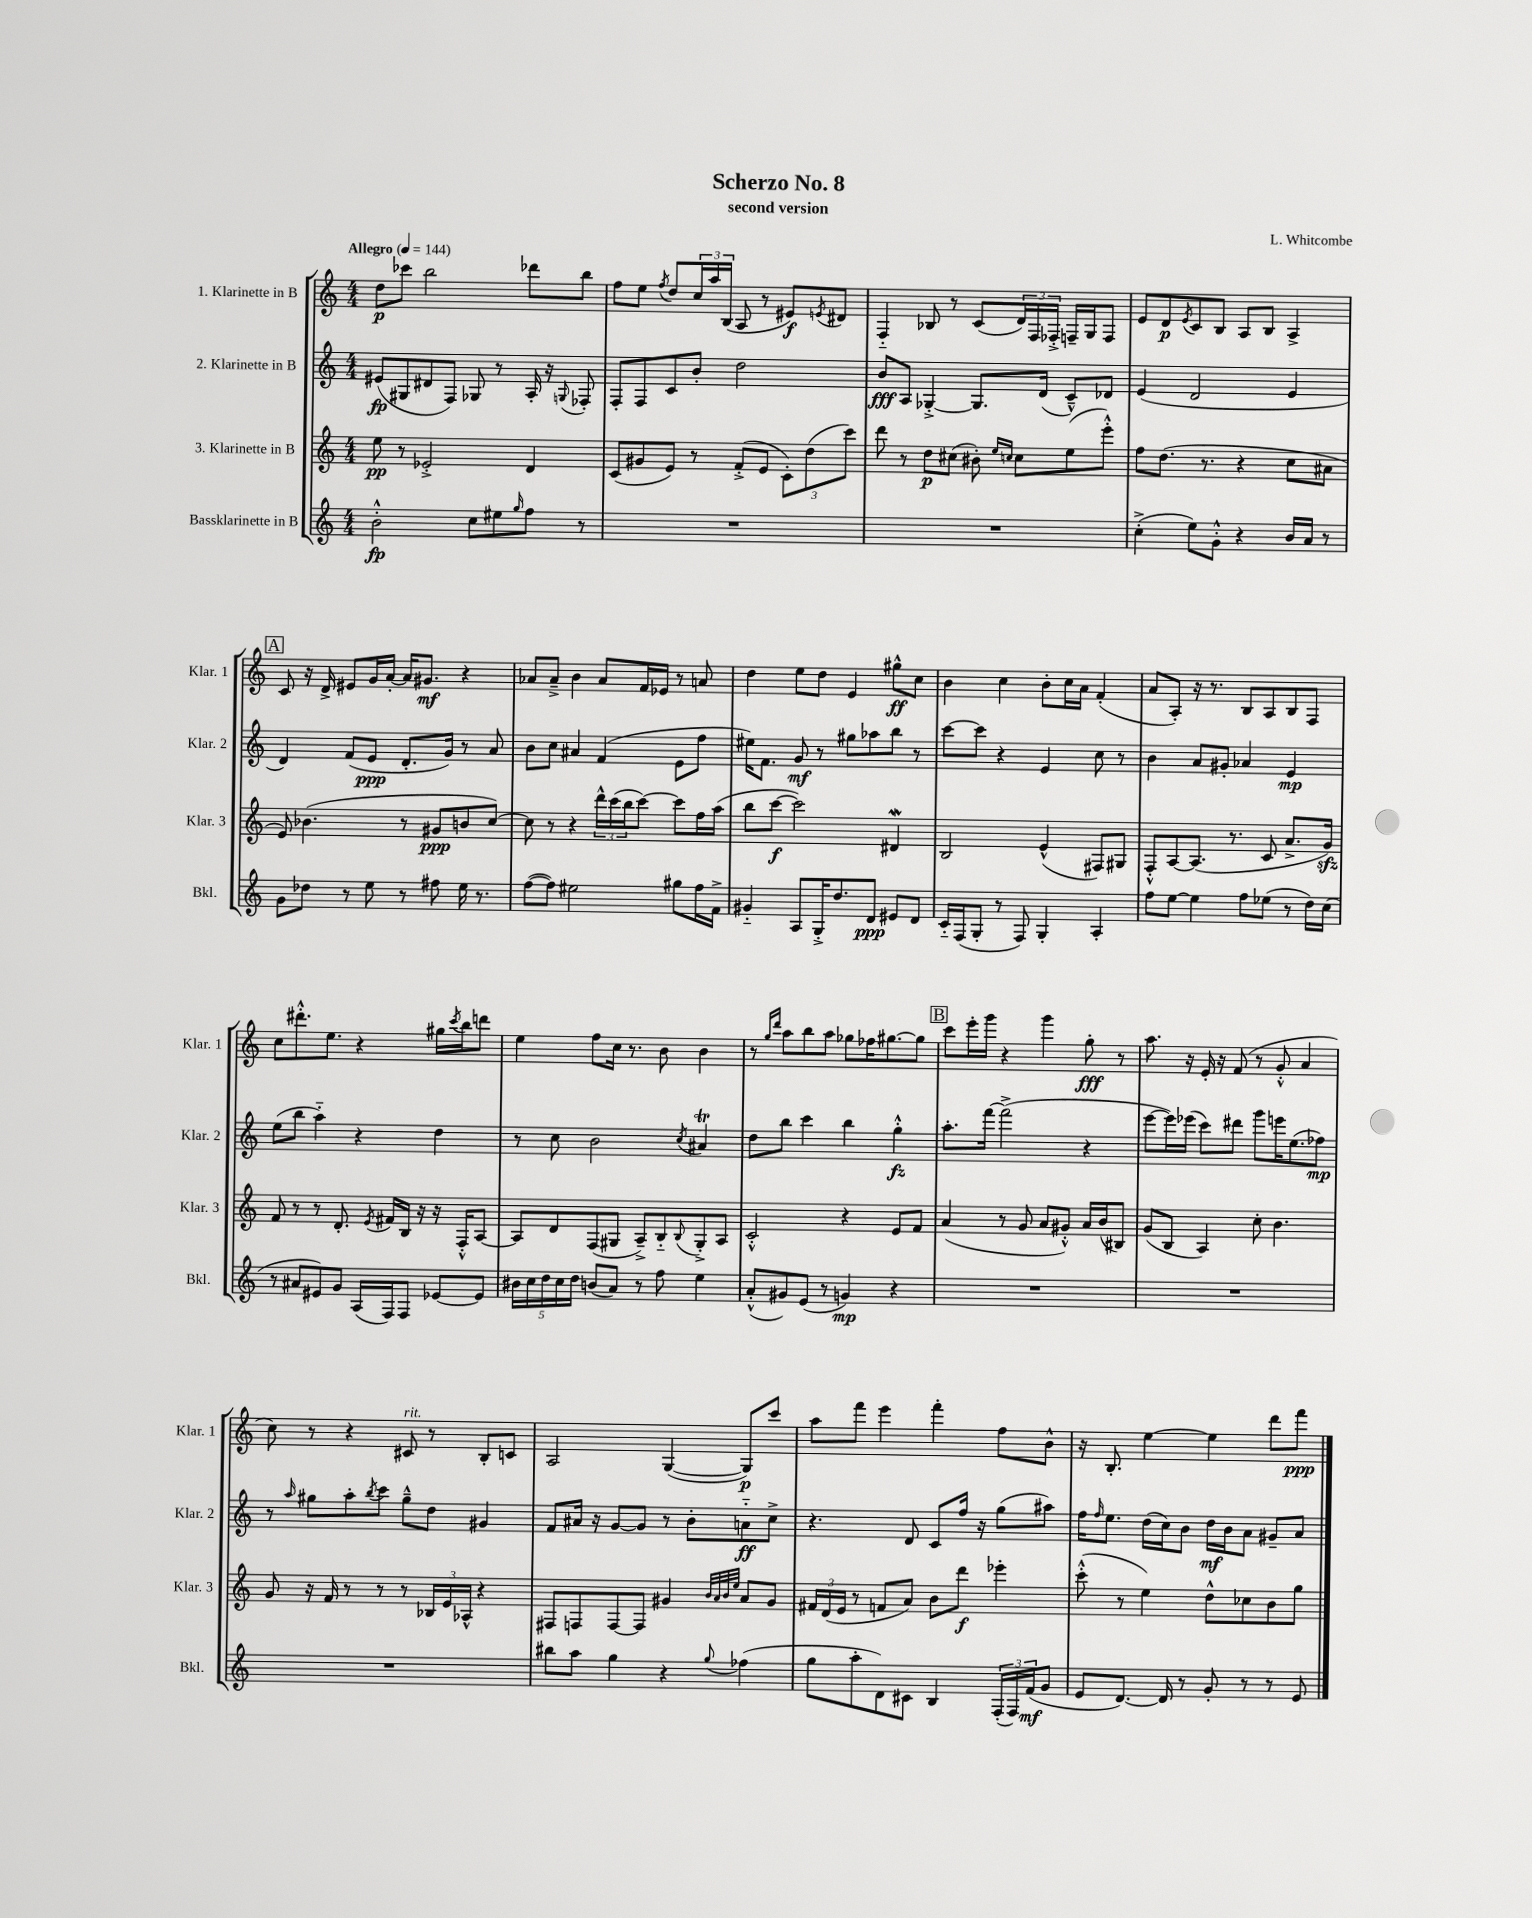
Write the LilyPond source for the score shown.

\header { title = "Scherzo No. 8" composer = "L. Whitcombe" subtitle = "second version" }
<<
\new StaffGroup <<
\new Staff = "s0" \with { instrumentName = "1. Klarinette in B" shortInstrumentName = "Klar. 1" } {
    \clef treble \key c \major \numericTimeSignature \time 4/4 \tempo "Allegro" 4 = 144
    d''8\p ces'''8 b''2 des'''8 b''8 |
    f''8 e''8 \acciaccatura { f''8 } d''8 \tuplet 3/2 { c''16 a''16 b16( } a8 r8 eis'8\f) \acciaccatura { e'8 } dis'8 |
    f4-_ bes8 r8 c'8( \tuplet 3/2 { d'16) f16 fes16-.-> } f16-- g16 f8 |
    e'8 d'8\p \acciaccatura { e'8 } c'8 b8 a8 b8 a4-> |
    \mark \markup { \box "A" } c'8 r16 d'16-> eis'8 g'16 a'16~-. a'16 gis'8.\mf r4 |
    aes'8 aes'8---> b'4 aes'8 f'16 ees'16 r8 a'8 |
    d''4 e''8 d''8 e'4 gis''8-^\ff c''8 |
    b'4 c''4 b'8-. c''16 a'16 f'4-.( |
    a'8 a8-.) r16 r8. b8 a8 b8 f8 |
    c''8 dis'''8.-.-^ e''8. r4 gis''16 \acciaccatura { c'''8 } b''16 d'''8 |
    e''4 f''8 c''16 r8. b'8 b'4 |
    r8 \grace { g''16 d'''16 } a''8 b''8 a''8 ges''8 fes''16 gis''8.~ gis''8 |
    \mark \markup { \box "B" } c'''8 e'''16-. g'''16 r4 g'''4 g''8-.\fff r8 |
    a''8. r16 e'16-. r16 f'8( r8 g'8-.-^ a'4 |
    c''8) r8 r4 cis'8^\markup { \italic "rit." } r8 b8-. c'8 |
    a2 g4~( g8\p) c'''8 |
    a''8 f'''8 e'''4 f'''4-. f''8 b'8-^ |
    r16 b8.-. e''4~ e''4 d'''8 f'''8\ppp \bar "|." |
}
\new Staff = "s1" \with { instrumentName = "2. Klarinette in B" shortInstrumentName = "Klar. 2" } {
    \clef treble \key c \major \numericTimeSignature \time 4/4
    eis'8\fp( gis8 dis'8 f8) ges8 r8 a16-. r16 \appoggiatura { g8 } fes8-. |
    f8-. f8 c'8 b'8-. d''2 |
    b'8\fff a8 ges4~-.-> ges8. d'16( c'8---^) des'8 |
    e'4( d'2 e'4 |
    \mark \markup { \box "A" } d'4) f'8( e'8\ppp d'8.-. g'16) r8 a'8 |
    b'8 c''8 ais'4 f'4( e'8 f''8 |
    eis''16) f'8. g'8\mf r8 gis''8 aes''8 b''8 r8 |
    c'''8~ c'''8 r4 e'4 c''8 r8 |
    b'4 a'8 gis'8-. aes'4 e'4\mp |
    e''8( b''8 a''4-_) r4 d''4 |
    r8 c''8 b'2 \acciaccatura { c''8 } ais'4\trill |
    d''8 b''8 c'''4 b''4 g''4-.-^\fz |
    \mark \markup { \box "B" } a''8.-. f'''16~ f'''2->( r4 |
    e'''8~ e'''16) ees'''16( c'''8) dis'''8 g'''8 e'''16 e''8.( fes''8\mp) |
    r8 \grace { a''16 } gis''8 a''8-. \acciaccatura { b''8 } c'''8 gis''8---^ d''8 gis'4 |
    f'8 ais'16 r16 g'8~ g'8 r8 b'8-. a'8-_\ff c''8-> |
    r4. d'8 c'8 f''16 r16 g''8( ais''8) |
    f''16 \grace { f''16 } e''8. d''16( c''16) b'8 d''16\mf b'16 a'8 gis'8-- a'8 \bar "|." |
}
\new Staff = "s2" \with { instrumentName = "3. Klarinette in B" shortInstrumentName = "Klar. 3" } {
    \clef treble \key c \major \numericTimeSignature \time 4/4
    e''8\pp r8 ees'2-.-> d'4 |
    c'8( gis'8 e'8) r8 f'8-.->( e'8 \tuplet 3/2 { c'8-.) d''8( c'''8) } |
    d'''8 r8 d''8\p cis''8( bis'8-.) \grace { e''16 c''16 } c''8 e''8( e'''8-.-^) |
    f''8 d''8.( r8. r4 c''8 ais'8 |
    \mark \markup { \box "A" } e'8) bes'4.( r8 gis'8\ppp b'8 c''8~) |
    c''8 r8 r4 \tuplet 3/2 { d'''16-^ c'''16( b''16 } c'''8~) c'''8 f''16 a''16( |
    b''8 c'''8~\f c'''2) dis'4\mordent |
    b2 e'4-^( fis8) gis8 |
    f8-.-^ a8~ a8.( r8. c'8 a'8.-> g'16\sfz) |
    f'8 r8 r8 d'8.-. \acciaccatura { e'8 } fis'16 b16 r16 r16 f16-.-^ a8~ |
    a8 d'8 f8( gis8 a8--->) b8-_ \appoggiatura { b8 } gis8-.-> a8 |
    c'2-.-^ r4 e'8 f'8 |
    \mark \markup { \box "B" } a'4( r8 g'8 a'8 gis'8-.-^) a'16 b'16( bis8) |
    g'8( b8 a4) c''8-. b'4. |
    g'8 r16 f'16 r8 r8 r8 \tuplet 3/2 { bes16 e'16 aes16-^ } r4 |
    fis8 f8 f8~ f8 gis'4 \grace { b'32 a'32 b'32 e''32 } a'8 gis'8 |
    \tuplet 3/2 { fis'16 d'16( e'16 } r8 f'8 a'8) b'8 d'''8\f ees'''4-. |
    c'''8-.-^( r8 e''4) d''8-^ ces''8 b'8 g''8 \bar "|." |
}
\new Staff = "s3" \with { instrumentName = "Bassklarinette in B" shortInstrumentName = "Bkl." } {
    \clef treble \key c \major \numericTimeSignature \time 4/4
    b'2-.-^\fp c''8 eis''8 \grace { g''16 } f''8 r8 |
    R1 |
    R1 |
    c''4-.->( e''8) g'8-.-^ r4 b'16 a'16 r8 |
    \mark \markup { \box "A" } g'8 des''8 r8 e''8 r8 fis''8 e''16 r8. |
    f''8~( f''8) eis''2 gis''8 f''16 f'16-> |
    gis'4-_ a8 g16-.-> d''8. d'8\ppp eis'8 d'8 |
    c'16-_ f16( g8-. r8 f8) g4-. a4-. |
    f''8 e''8~ e''4 f''8 ees''8( r8 d''16) c''16( |
    r8 ais'8 eis'8) g'8 a16( f16) f8 ees'8~ ees'8 |
    \tuplet 5/4 { bis'16 c''16 d''16 c''16 d''16 } b'8( a'8) r8 f''8 e''4 |
    a'8-.-^( gis'8) e'8( r8 g'4\mp) r4 |
    \mark \markup { \box "B" } R1 |
    R1 |
    R1 |
    bis''8 a''8 g''4 r4 \appoggiatura { g''8 } fes''4( |
    g''8 a''8-. d'8) cis'8 b4 \tuplet 3/2 { f16-.( f16) f'16\mf( } g'8 |
    e'8 d'8.~) d'16 r8 g'8-. r8 r8 e'8 \bar "|." |
}
>>
>>
\layout { \context { \Score \remove "Bar_number_engraver" } }
